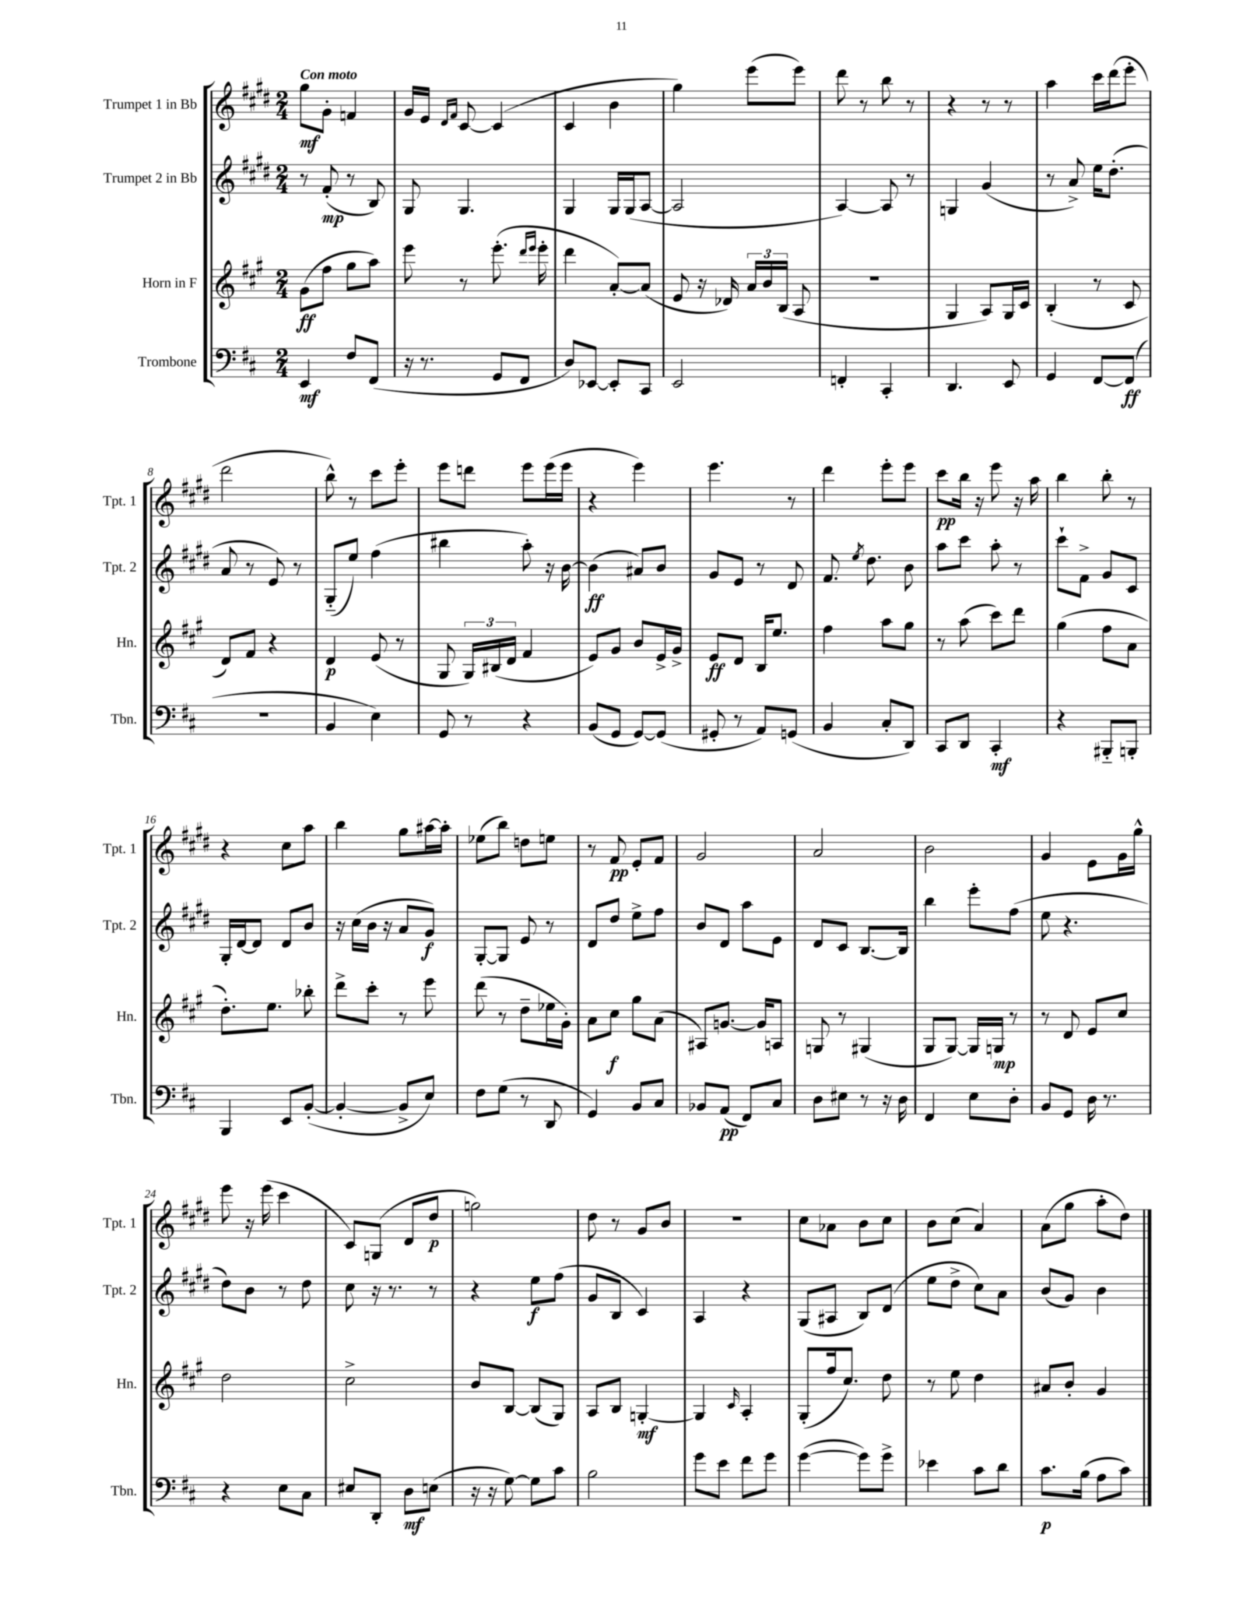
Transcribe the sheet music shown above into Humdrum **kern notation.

**kern	**kern	**kern	**kern
*staff4	*staff3	*staff2	*staff1
*clefF4	*clefG2	*clefG2	*clefG2
*k[f#c#]	*k[f#c#g#]	*k[f#c#g#d#]	*k[f#c#g#d#]
*M2/4	*M2/4	*M2/4	*M2/4
4EE/	(8g#\L	8r	8gg#\L
.	8ff#\J	(8f#'/	8g#'\J
8F#/L	8gg#\L	8r	4f/
(8FF#/J	8aa\J)	8B/)	.
=	=	=	=
16r	8eee\	8G#/	16g#/LL
8.r	.	.	16e/JJ
.	.	.	16qqd#/LL
.	.	.	16qqf#/JJ
.	8r	4.G#/	[8c#/
8GG/L	(8.eee'\	.	(4c#/]
8FF#/J	.	.	.
.	16qqddd/LL	.	.
.	16qqeee/JJ	.	.
.	16eee'\	.	.
=	=	=	=
8D/L)	4ddd\	4G#/	4c#/
[8EE-/J	.	.	.
8EE-'/]L	[8a'/L)	16G#/LL	4b\
.	.	(16G#/J	.
8CC#/J	(8a/]J	[8A/J	.
=	=	=	=
2EE/	8e/	2A/]	4gg#\)
.	16r	.	.
.	16d-/)	.	.
.	24a/LL	.	(8eee\L
.	24b/	.	.
.	(24B/JJ	.	.
.	8A/	.	8eee\J)
=	=	=	=
4FF'/	2r	[4A/)	8ddd#\
.	.	.	8r
4CC#'/	.	8A/]	8bb\
.	.	8r	8r
=	=	=	=
4.DD/	4G#/	4G/	4r
.	8A/L)	(4g#/	8r
8EE/	16G#/L	.	8r
.	16c#/JJ	.	.
=	=	=	=
4GG/	(4B'/	8r	4aa\
.	.	8a^/)	.
[8FF#/L	8r	16ee\LK	16ccc#\LL
.	.	(8.dd#'\J	(16ddd#\J
(8FF#/]J	8c#/	.	8eee'\J
=	=	=	=
2r	8d/L)	8a/	2ddd#\
.	8f#/J	8r	.
.	4r	8e/)	.
.	.	8r	.
=	=	=	=
4BB/	4d/	(8G#'~/L	8bb^^\)
.	.	8ee/J)	8r
4E\)	(8e/	(4ff#\	8ccc#\L
.	8r	.	8eee'\J
=	=	=	=
8GG/	8G#/	4bb#\	8eee\L
8r	24G#/LL)	.	8ddd\J
.	(24B#/	.	.
.	24d/JJ	.	.
4r	4f#/	8aa'\)	8eee\L
.	.	16r	(16eee\L
.	.	[16b\	16eee\JJ
=	=	=	=
(8BB/L	8e/L)	(4b\]	4r
8GG/J	8g#/J	.	.
[8GG/L)	8b/L	8a#/L)	4eee\)
(8GG/]J	16e^/L	8b/J	.
.	16g#^/JJ	.	.
=	=	=	=
8GG#'/	8e/L	8g#/L	4.eee\
8r	8d/J	8e/J	.
8AA/L)	16B/LK	8r	.
.	8.ee/J	.	.
(8GG/J	.	8d#/	8r
=	=	=	=
4BB/	4ff#\	8.f#/	4ddd#\
.	.	8qee/	.
.	.	8.dd#\	.
8C#'/L	8aa\L	.	8eee'\L
8DD/J)	8gg#\J	8b\	8eee\J
=	=	=	=
8CC#/L	8r	8aa\L	8ccc#\L
8DD/J	(8aa\	8ccc#\J	16bb\Jk
.	.	.	16r
4CC#'/	8ccc#\L)	8aa'\	8eee\
.	8ddd\J	8r	16r
.	.	.	16aa\
=	=	=	=
4r	(4gg#\	8ccc#`\L	4bb\
.	.	8f#^\J	.
8BBB#'~/L	8ff#\L	8g#/L	8bb'\
8BBB'/J	8a\J	8c#/J	8r
=	=	=	=
4BBB/	8.dd'\L)	16G#'/LL	4r
.	.	[16d#/J	.
.	.	8d#/]J	.
.	8.ee\J	.	.
8EE/L	.	8d#/L	8cc#\L
([8BB'/J	8bb-'\	8b/J	8aa\J
=	=	=	=
4BB'/_	8ddd^\L	16r	4bb\
.	.	(16cc#\LL	.
.	8ccc#'\J	16b\JJ	.
.	.	16r	.
8BB^/]L	8r	8a/L	8gg#\L
8E/J)	8eee\	8g#/J)	[16aa#\L
.	.	.	16aa#'\]JJ
=	=	=	=
8F#\L	(8ddd\	[8G#'/L	(8ee-\L
(8G\J	8r	8G#/]J	8bb\J)
8r	8dd~\L	8e/	8dd\L
8DD/	16ee-\L	8r	8ee\J
.	16g#'\JJ)	.	.
=	=	=	=
4GG/)	8a\L	8d#/L	8r
.	8cc#\J	8dd#/J	8f#/
8BB/L	8gg#\L	8ee^\L	8e'/L
8C#/J	(8a\J	8ff#\J	8f#/J
=	=	=	=
8BB-/L	8A#/L)	8b/L	2g#/
(8AA/J	[8.g/J	8d#/J	.
8FF#/L)	.	8aa\L	.
.	16g/]LK	.	.
8C#/J	8A/J	8e\J	.
=	=	=	=
8D\L	8G/	8d#/L	2a/
8E#\J	8r	8c#/J	.
8r	(4G#/	[8.B/L	.
16r	.	.	.
16D\	.	16B/]Jk	.
=	=	=	=
4FF#/	8G#/L	4bb\	2b\
.	[8G#/J)	.	.
8E\L	16G#/]LL	8eee'\L	.
.	16G/JJ	.	.
8D'\J	8r	(8ff#\J	.
=	=	=	=
8BB/L	8r	8ee\	4g#/
8GG/J	8d/	4.r	.
16D\	8e/L	.	8e\L
8.r	.	.	.
.	8cc#/J	.	16g#\L
.	.	.	16gg#^^\JJ
=	=	=	=
4r	2dd\	8dd#\L)	8eee\
.	.	8b\J	16r
.	.	.	(16eee\
8E\L	.	8r	4ccc#\
8C#\J	.	8dd#\	.
=	=	=	=
8E#/L	2cc#^\	8cc#\	8c#/L)
8DD'/J	.	16r	(8G/J
.	.	8.r	.
8D\L	.	.	8d#/L
(8E\J	.	8r	8dd#/J
=	=	=	=
16r	8b/L	4r	2gg\)
16r	.	.	.
[8G\)	[8B/J	.	.
8G\]L	(8B/]L	8ee\L	.
8c#\J	8G#/J)	(8ff#\J	.
=	=	=	=
2B\	8A/L	8g#/L	8dd#\
.	8B/J	8B/J	8r
.	[4G'/	4c#/)	8g#/L
.	.	.	8b/J
=	=	=	=
8g\L	4G/]	4A/	2r
8e\J	.	.	.
.	16qqc#/	.	.
8f#\L	4A'/	4r	.
8g\J	.	.	.
=	=	=	=
([4g\	(8G#'/L	(8G#/L	8cc#\L
.	16ff#/k	8A#/J	8a-\J
.	8.cc#/J)	.	.
8g\]L)	.	8B/L)	8b\L
8g^\J	8dd\	(8d#/J	8cc#\J
=	=	=	=
4e-\	8r	8ee\L	8b\L
.	8ee\	8dd#^\J	(8cc#\J
8c#\L	4dd\	8cc#\L)	4a/)
8d\J	.	8a\J	.
=	=	=	=
8.c#\L	8a#/L	(8b/L	(8a\L
.	8b'/J	8g#/J)	8gg#\J
(16B\Jk	.	.	.
8A\L	4g#/	4b\	8aa'\L
8c#\J)	.	.	8dd#\J)
==	==	==	==
*-	*-	*-	*-
